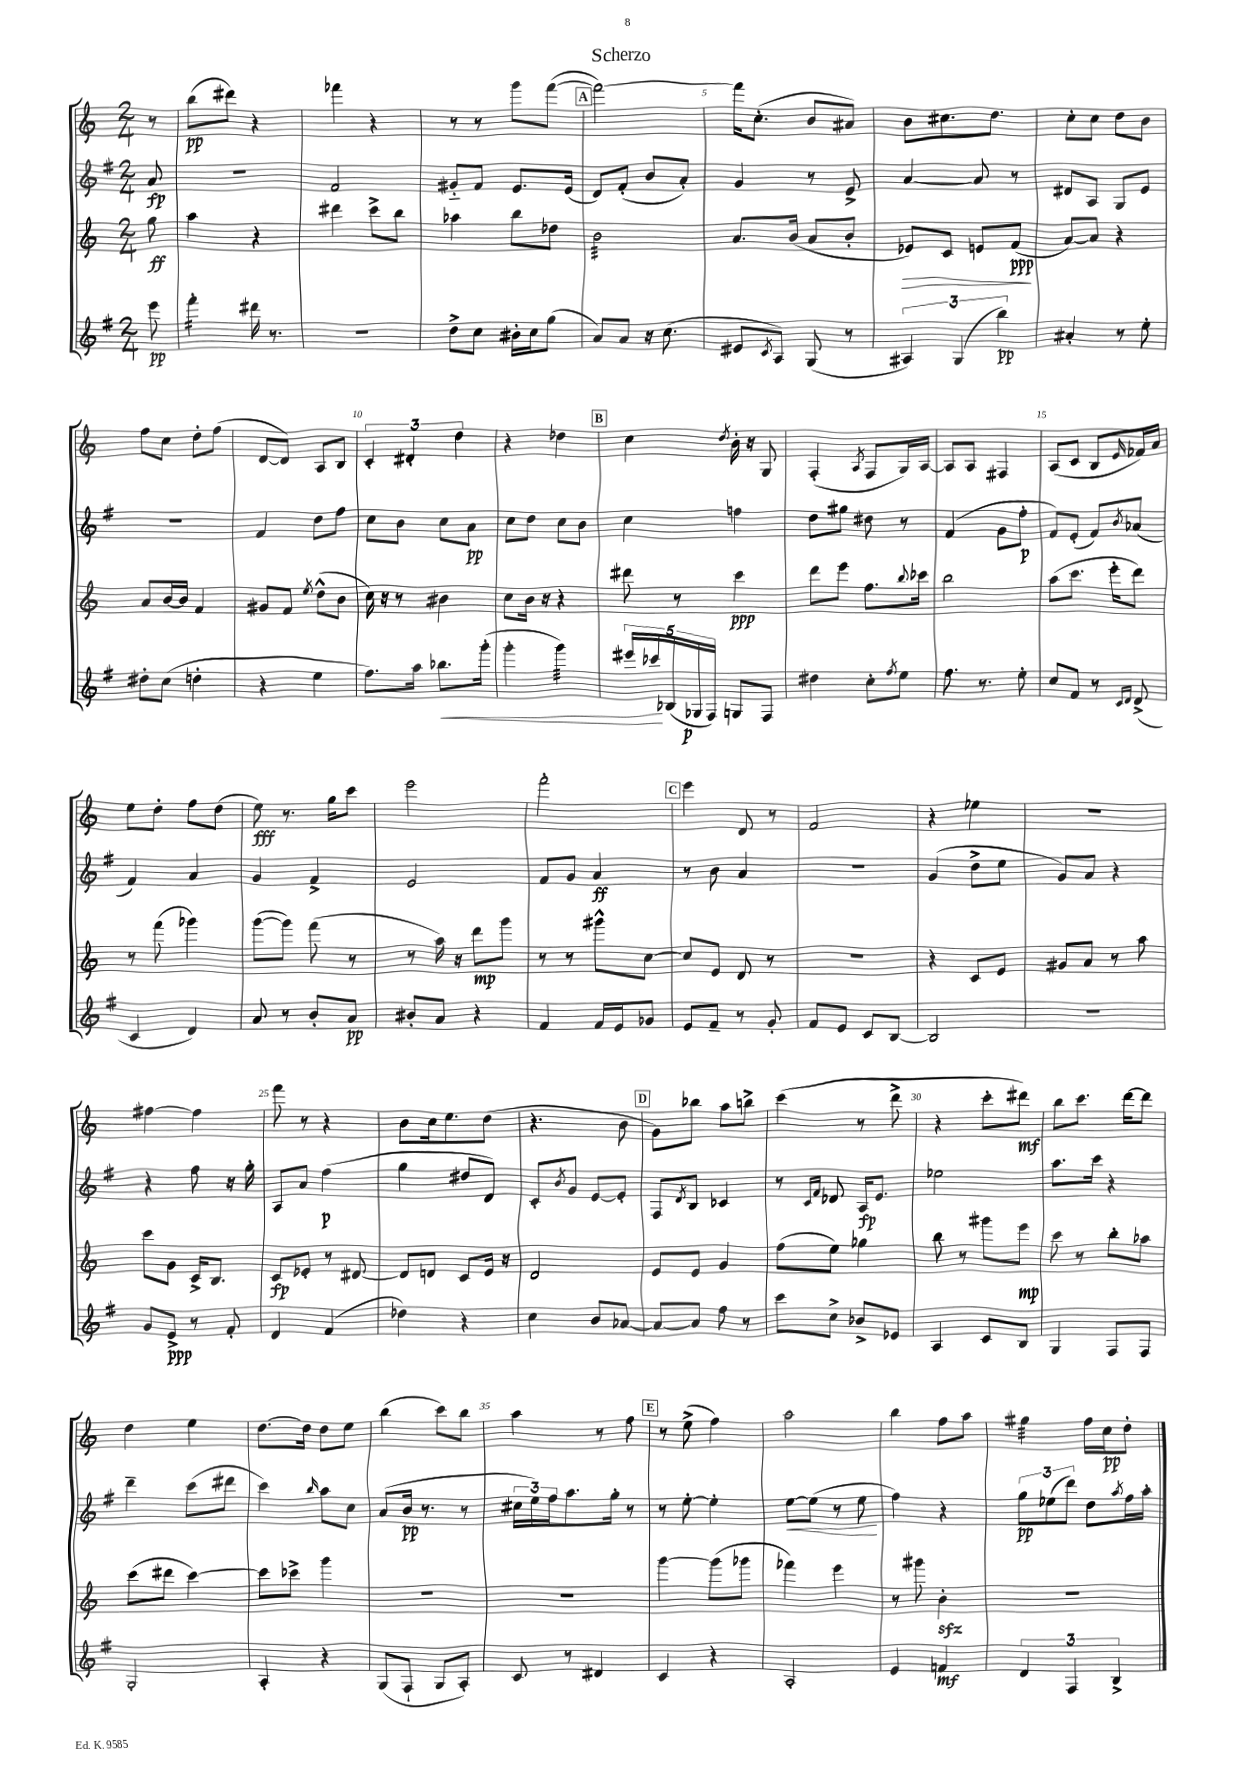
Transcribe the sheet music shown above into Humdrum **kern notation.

**kern	**kern	**kern	**kern
*staff4	*staff3	*staff2	*staff1
*clefG2	*clefG2	*clefG2	*clefG2
*k[f#]	*k[]	*k[f#]	*k[]
*M2/4	*M2/4	*M2/4	*M2/4
8eee	8gg	8a	8r
=	=	=	=
4fff#'	4aa	2r	(8bb
.	.	.	8ddd#)
16ddd#	4r	.	4r
8.r	.	.	.
=	=	=	=
2r	4ddd#	2f#	4fff-
.	8ccc^	.	4r
.	8bb	.	.
=	=	=	=
8dd^	4aa-	8g#'~	8r
8cc	.	8f#	8r
16b#'	8bb	8.e	8ggg
16cc	.	.	.
(8gg	8dd-	.	([8fff
.	.	(16e	.
=	=	=	=
8a)	2b	8d)	2fff_)
8a	.	(8f#'	.
16r	.	8b	.
(8.cc	.	.	.
.	.	8a')	.
=	=	=	=
8e#	8.a	4g	16fff]
.	.	.	(8.cc'
8qc	.	.	.
8A)	.	.	.
.	(16b	.	.
(8G	8a	8r	8b
8r	8b'	8e^	8a#)
=	=	=	=
6A#)	8e-)	[4a	8b
.	8c	.	8.cc#
(6G	.	.	.
.	8e	8a]	.
.	.	.	8.dd
6bb)	.	.	.
.	(8f	8r	.
=	=	=	=
4a#'	[8a)	8d#	8cc'
.	8a]	8A	8cc
8r	4r	8G	8dd
8ee'	.	8e	8b
=	=	=	=
8dd#'	8a	2r	8ff
(8cc	[16b	.	8cc
.	16b]	.	.
4dd'	4f	.	8dd'
.	.	.	(8ff
=	=	=	=
4r	8g#	4f#	[8d
.	8f	.	8d])
.	8qee	.	.
4ee	(8dd^^	8dd	8A
.	8b	8ff#	8B
=	=	=	=
8.ff#)	16cc)	8cc	6c'
.	16r	.	.
.	8r	8b	.
.	.	.	6d#'
16aa	.	.	.
8.bb-	4b#	8cc	.
.	.	.	6dd
.	.	8a	.
(16ggg'	.	.	.
=	=	=	=
4ggg'	8cc	8cc	4r
.	16b	8dd	.
.	16r	.	.
4ggg)	4r	8cc	4dd-
.	.	8b	.
=	=	=	=
20eee#	8ddd#	4cc	4cc
20ccc-	.	.	.
(20B-	.	.	.
.	8r	.	.
20G-	.	.	.
20F#)	.	.	.
.	.	.	8qdd
8G	4ccc	4ff	16b'
.	.	.	16r
8F#	.	.	8G
=	=	=	=
4dd#	8ddd	8dd	(4F'
.	8eee	8gg#	.
.	.	.	8qA
8cc'	8.ff	8dd#	8F
8qff#	.	.	.
8ee	.	8r	16G)
.	8qqbb	.	.
.	16ccc-	.	[16A
=	=	=	=
8.ff#	2bb	(4f#	8A]
.	.	.	8A
8.r	.	.	.
.	.	8g	4F#
8ee'	.	8ff#'	.
=	=	=	=
8cc	(8aa	8f#)	(8A
8f#	8.ccc	(8e'	8c
8r	.	8f#)	8B
.	16eee'	.	.
16qqc	.	.	.
16qqd	.	8qb	16qqe
(8d^	8ddd)	(8a-	16f-)
.	.	.	16a
=	=	=	=
4c	8r	4f#)	8ee
.	(8fff	.	8dd'
4d)	4ggg-)	4a	8ff
.	.	.	(8dd
=	=	=	=
8a	([8ggg	4g	8ee)
8r	8ggg])	.	8.r
8b'	(8fff	4f#^	.
.	.	.	16gg
8a	8r	.	8ccc
=	=	=	=
8b#'	8r	2e	2eee
8a	16aa)	.	.
.	16r	.	.
4r	8ddd	.	.
.	8ggg	.	.
=	=	=	=
4f#	8r	8f#	2fff'
.	8r	8g	.
16f#	8ggg#^^	4a	.
16e	.	.	.
8g-	[8cc	.	.
=	=	=	=
8e	8cc]	8r	4eee
8f#~	8e	8b	.
8r	8d	4a	8d
8g'	8r	.	8r
=	=	=	=
8f#	2r	2r	2f
8e	.	.	.
8c	.	.	.
[8B	.	.	.
=	=	=	=
2B]	4r	(4g	4r
.	8c	8dd^	4ee-
.	8e	8ee	.
=	=	=	=
2r	8g#	8g)	2r
.	8a	8a	.
.	8r	4r	.
.	8aa	.	.
=	=	=	=
8g	8ccc	4r	[4ff#
8e^	8g	.	.
8r	16c^	8ff#	4ff#]
.	8.B	.	.
8f#'	.	16r	.
.	.	16gg'	.
=	=	=	=
4d	8c	8A	8fff
.	8e-'	8a	8r
(4f#	8r	(4ff#	4r
.	[8d#	.	.
=	=	=	=
4dd-)	8d#]	4gg	8b
.	8d	.	16cc
.	.	.	8.ee
4r	8c	8dd#	.
.	16e	8d)	(8dd
.	16r	.	.
=	=	=	=
4cc	2d	8c'	4.r
.	.	8qb	.
.	.	8g	.
8b	.	[8e	.
[8a-	.	8e']	8b
=	=	=	=
8a-_	8e	8F#	8g)
.	.	8qd	.
8a-]	8e	8B	8bb-
8ff#	4g	4c-	8aa
8r	.	.	8bb^
=	=	=	=
8ccc	(8ff	8r	(4ccc
.	.	16qqc	.
.	.	16qqf#	.
8cc^	8ee)	8d-	.
8b-^	4gg-	16A	8r
.	.	8.e	.
8e-	.	.	8ddd^
=	=	=	=
4A	8bb	2ee-	4r
.	8r	.	.
8c	8ggg#	.	8ccc'
8B	8eee	.	8ddd#)
=	=	=	=
4G	8ccc	8.aa	8bb
.	8r	.	8.ccc
.	.	16ccc	.
8F#	8bb'	4r	.
.	.	.	[16ddd
8F#	8aa-	.	8ddd]
=	=	=	=
2G'	(8ccc	4ddd~	4dd
.	8ddd#	.	.
.	[4ccc)	(8ccc	4ee
.	.	8ddd#	.
=	=	=	=
4A'	8ccc]	4ccc)	[8.dd
.	8ccc-^	.	.
.	.	.	16dd]
.	.	16qqbb	.
4r	4ggg	8aa	8dd
.	.	8cc	8ee
=	=	=	=
(8G	2r	(8a	(4bb
8F#`	.	16b	.
.	.	8.r	.
8G	.	.	8ccc)
8A')	.	8r	8bb
=	=	=	=
8c	2r	24cc#	4aa
.	.	24ee)	.
.	.	24ff#	.
8r	.	8.aa	.
4d#	.	.	8r
.	.	16gg'	.
.	.	8r	8ff
=	=	=	=
4c	[4ggg	8r	8r
.	.	[8ee'	(8ee^
4r	(8ggg]	4ee']	4ff)
.	8ggg-	.	.
=	=	=	=
2A'	4fff-)	[8ee	2aa
.	.	(8ee]	.
.	4eee	8r	.
.	.	8ee	.
=	=	=	=
4e	8r	4ff#)	4bb
.	8ggg#	.	.
4f	4b'	4r	8ff
.	.	.	8aa
=	=	=	=
6d	2r	12gg	4gg#
.	.	(12ee-	.
6F#	.	12ddd)	.
.	.	8dd	16ff
.	.	.	16cc
6B^	.	.	.
.	.	8qaa	.
.	.	16ff#	8dd'
.	.	16aa'	.
==	==	==	==
*-	*-	*-	*-
